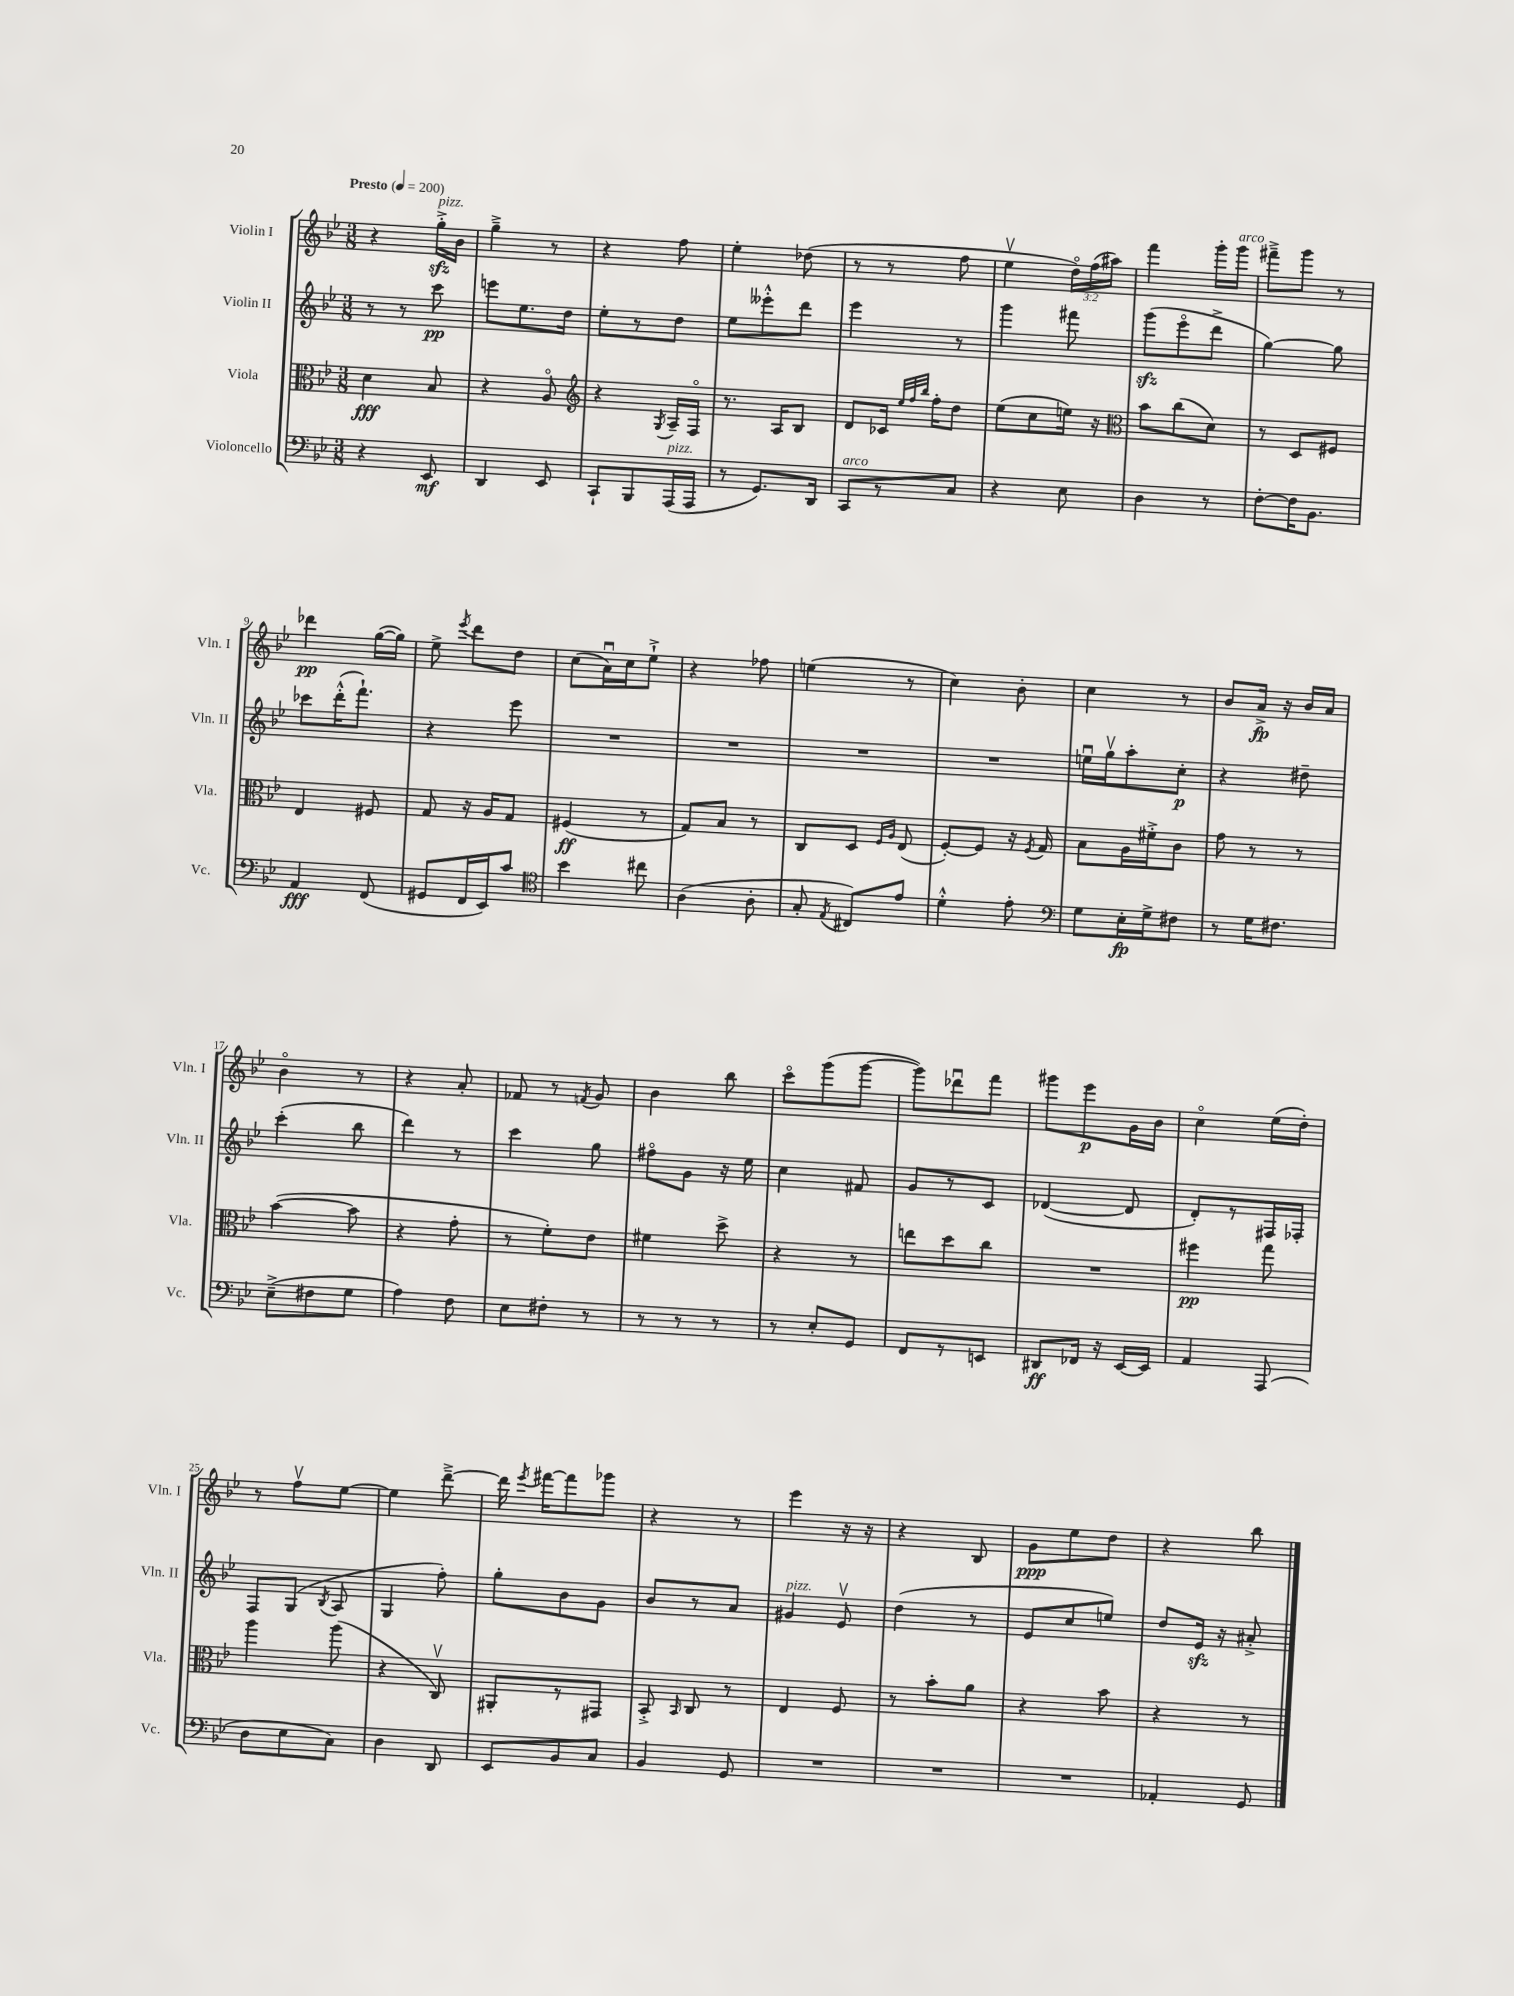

**kern	**dynam	**kern	**dynam	**kern	**dynam	**kern	**dynam
*part4	*part4	*part3	*part3	*part2	*part2	*part1	*part1
*staff4	*staff4	*staff3	*staff3	*staff2	*staff2	*staff1	*staff1
*I"Violoncello	*	*I"Viola	*	*I"Violin II	*	*I"Violin I	*
*I'Vc.	*	*I'Vla.	*	*I'Vln. II	*	*I'Vln. I	*
*clefF4	*	*clefC3	*	*clefG2	*	*clefG2	*
*k[b-e-]	*	*k[b-e-]	*	*k[b-e-]	*	*k[b-e-]	*
*M3/8	*	*M3/8	*	*M3/8	*	*M3/8	*
*MM200	*	*MM200	*	*MM200	*	*MM200	*
=1	=1	=1	=1	=1	=1	=1	=1
!	!	!	!	!	!	!LO:TX:a:B:t=Presto	!
4r	.	4d\	fff	8r	.	4r	.
.	.	.	.	8r	.	.	.
!	!	!	!	!	!	!LO:TX:a:i:t=pizz.	!
8EE-/	mf	8B-/	.	8ccc\	pp	16ggzz'^\LL	.
.	.	.	.	.	.	16b-\JJ	.
=2	=2	=2	=2	=2	=2	=2	=2
4DD/	.	4r	.	8eeen\L	.	4gg~^\	.
.	.	.	.	8.ee-\	.	.	.
8EE-/	.	8A/	.	.	.	8r	.
.	.	.	.	16dd\Jk	.	.	.
=3	=3	=3	=3	=3	=3	=3	=3
*	*	*clefG2	*	*	*	*	*
8CC`/L	.	4r	.	8ee-'\L	.	4r	.
8BBB-/	.	.	.	8r	.	.	.
.	.	8qG/	.	.	.	.	.
!LO:TX:a:i:t=pizz.	!	!	!	!	!	!	!
(16AAA/L	.	16A~/LL	.	8dd\J	.	8ff\	.
16AAA/JJ	.	16F/JJ	.	.	.	.	.
=4	=4	=4	=4	=4	=4	=4	=4
8r	.	8.r	.	8ee-\L	.	4ee-'\	.
8.GG/L)	.	.	.	8eee--X'^^\	.	.	.
.	.	16A/KL	.	.	.	.	.
.	.	8B-/J	.	8ddd\J	.	(8dd-X\	.
16DD/Jk	.	.	.	.	.	.	.
=5	=5	=5	=5	=5	=5	=5	=5
!LO:TX:a:i:t=arco	!	!	!	!	!	!	!
8CC/L	.	8d/L	.	4eee-\	.	8r	.
8r	.	16c-X/Jk	.	.	.	8r	.
.	.	32qqee-/LLL	.	.	.	.	.
.	.	32qqff/	.	.	.	.	.
.	.	32qqbb-/JJJ	.	.	.	.	.
.	.	16ff'\KL	.	.	.	.	.
8C/J	.	8dd\J	.	8r	.	8ff\	.
=6	=6	=6	=6	=6	=6	=6	=6
4r	.	(8ee-\L	.	4ggg\	.	4ee-v\	.
.	.	8cc\	.	.	.	.	.
8E-\	.	16een\Jk)	.	8fff#X\	.	24dd\LL)	.
.	.	.	.	.	.	(24ff\	.
.	.	16r	.	.	.	.	.
.	.	.	.	.	.	24aa#X\JJ)	.
=7	=7	=7	=7	=7	=7	=7	=7
*	*	*clefC3	*	*	*	*	*
4D\	.	8b-\L	.	(8gggzz\L	.	4fff\	.
.	.	(8cc\	.	8eee-\	.	.	.
8r	.	8d\J)	.	8ddd^\J	.	16ggg'\LL	.
!	!	!	!	!	!	!LO:TX:a:i:t=arco	!
.	.	.	.	.	.	16ggg\JJ	.
=8	=8	=8	=8	=8	=8	=8	=8
[8F'\L	.	8r	.	[4gg\)	.	8fff#X~^\L	.
16F\K]	.	8D/L	.	.	.	8ggg\J	.
8.BB-\J	.	.	.	.	.	.	.
.	.	8F#X/J	.	8gg\]	.	8r	.
!!LO:LB:g=z
=9	=9	=9	=9	=9	=9	=9	=9
4AA/	fff	4E-/	.	8ccc-X\L	.	4ddd-X\	pp
.	.	.	.	(16ddd'^^\K	.	.	.
.	.	.	.	8.fff`\J)	.	.	.
(8FF/	.	8F#X/	.	.	.	([16gg\LL	.
.	.	.	.	.	.	16gg\JJ])	.
=10	=10	=10	=10	=10	=10	=10	=10
8GG#X/L	.	8G/	.	4r	.	8ee-^\	.
.	.	.	.	.	.	8qeee-/	.
16FF/L	.	16r	.	.	.	8ddd\L	.
16EE-/J)	.	16A/KL	.	.	.	.	.
8c/J	.	8G/J	.	8eee-\	.	8dd\J	.
=11	=11	=11	=11	=11	=11	=11	=11
*clefC4	*	*	*	*	*	*	*
4b-\	.	(4F#X/	ff	4.r	.	(8cc\L	.
.	.	.	.	.	.	16au\L)	.
.	.	.	.	.	.	16cc\J	.
8cc#X\	.	8r	.	.	.	8ee-`^\J	.
=12	=12	=12	=12	=12	=12	=12	=12
(4A\	.	8G/L)	.	4.r	.	4r	.
.	.	8B-/J	.	.	.	.	.
8A'\	.	8r	.	.	.	8ff-X\	.
=13	=13	=13	=13	=13	=13	=13	=13
8G'/	.	8C/L	.	4.r	.	(4een\	.
8qE-/	.	.	.	.	.	.	.
8C#X/L)	.	8D/J	.	.	.	.	.
.	.	16qqF/LL	.	.	.	.	.
.	.	16qqA/JJ	.	.	.	.	.
8e-/J	.	(8E-/	.	.	.	8r	.
=14	=14	=14	=14	=14	=14	=14	=14
4d'^^\	.	[8F'/L)	.	4.r	.	4cc\)	.
.	.	8F/J]	.	.	.	.	.
8e-'\	.	16r	.	.	.	8b-'\	.
.	.	8qF/	.	.	.	.	.
.	.	16G/	.	.	.	.	.
=15	=15	=15	=15	=15	=15	=15	=15
*clefF4	*	*	*	*	*	*	*
8G\L	.	8B-\L	.	16eenu\LL	.	4cc\	.
.	.	.	.	16ggv\J	.	.	.
16E-'\L	fp	16A\L	.	8aa'\	.	.	.
16G^\J	.	16f#X'^\J	.	.	.	.	.
8F#X\J	.	8c\J	.	8cc'\J	p	8r	.
=16	=16	=16	=16	=16	=16	=16	=16
8r	.	8g\	.	4r	.	8b-/L	.
16G\KL	.	8r	.	.	.	16a^/Jk	fp
8.F#X\J	.	.	.	.	.	16r	.
.	.	8r	.	8dd#X~\	.	16b-/LL	.
.	.	.	.	.	.	16a/JJ	.
!!LO:LB:g=z
=17	=17	=17	=17	=17	=17	=17	=17
(8E-~^\L	.	([4b-\	.	(4ccc'\	.	4b-\	.
8F#X\	.	.	.	.	.	.	.
8G\J	.	8b-\]	.	8bb-\	.	8r	.
=18	=18	=18	=18	=18	=18	=18	=18
4A\)	.	4r	.	4ddd\)	.	4r	.
8F\	.	8g'\	.	8r	.	8a'/	.
=19	=19	=19	=19	=19	=19	=19	=19
8E-\L	.	8r	.	4ccc\	.	8f-X/	.
8F#X'\J	.	8f'\L)	.	.	.	8r	.
.	.	.	.	.	.	8qfn/	.
8r	.	8e-\J	.	8gg\	.	8g/	.
=20	=20	=20	=20	=20	=20	=20	=20
8r	.	4f#X\	.	8ff#X\L	.	4b-\	.
8r	.	.	.	8g\J	.	.	.
8r	.	8dd^\	.	16r	.	8bb-\	.
.	.	.	.	16ee-\	.	.	.
=21	=21	=21	=21	=21	=21	=21	=21
8r	.	4r	.	4cc\	.	8ccc\L	.
8E-'/L	.	.	.	.	.	(8ggg\	.
8GG/J	.	8r	.	8f#X/	.	[8ggg\J	.
=22	=22	=22	=22	=22	=22	=22	=22
8FF/L	.	8een\L	.	8g/L	.	8ggg\L])	.
8r	.	8dd\	.	8r	.	8ddd-Xu\	.
8EEn/J	.	8cc\J	.	8c/J	.	8fff\J	.
=23	=23	=23	=23	=23	=23	=23	=23
8DD#X/L	ff	4.r	.	([4d-X/	.	8ggg#X\L	.
16FF-X/Jk	.	.	.	.	.	8eee-\	p
16r	.	.	.	.	.	.	.
[16EE-/LL	.	.	.	8d-/]	.	16g\L	.
16EE-/JJ]	.	.	.	.	.	16b-\JJ	.
=24	=24	=24	=24	=24	=24	=24	=24
4AA/	.	4ff#X\	pp	8d'/L)	.	4cc\	.
.	.	.	.	8r	.	.	.
(8AAA/	.	8gg\	.	16F#X/L	.	(16ee-\LL	.
.	.	.	.	16F-X'/JJ	.	16dd'\JJ)	.
!!LO:LB:g=z
=25	=25	=25	=25	=25	=25	=25	=25
8D\L	.	4aa\	.	8F/L	.	8r	.
8E-\	.	.	.	(8G/J	.	8ffv\L	.
.	.	.	.	8qB-/	.	.	.
8C\J)	.	(8aa\	.	8A/	.	[8ee-\J	.
=26	=26	=26	=26	=26	=26	=26	=26
4D\	.	4r	.	4G/	.	4ee-\]	.
8DD/	.	8Cv/)	.	8ff'\)	.	[8ddd~^\	.
=27	=27	=27	=27	=27	=27	=27	=27
8EE-/L	.	8AA#X'/L	.	8gg'\L	.	16ddd\]	.
.	.	.	.	.	.	8qeee-/	.
.	.	.	.	.	.	[16fff#X\KL	.
8BB-/	.	8r	.	8b-\	.	8fff#\]	.
8C/J	.	8GG#X/J	.	8g\J	.	8ggg-X\J	.
=28	=28	=28	=28	=28	=28	=28	=28
4BB-/	.	8BB-'^/	.	8b-/L	.	4r	.
.	.	16qqBB-/	.	.	.	.	.
.	.	8C/	.	8r	.	.	.
8GG/	.	8r	.	8a/J	.	8r	.
=29	=29	=29	=29	=29	=29	=29	=29
!	!	!	!	!LO:TX:a:i:t=pizz.	!	!	!
4.r	.	4E-/	.	4g#X/	.	4eee-\	.
.	.	8F/	.	8e-v/	.	16r	.
.	.	.	.	.	.	16r	.
=30	=30	=30	=30	=30	=30	=30	=30
4.r	.	8r	.	(4dd\	.	4r	.
.	.	8b-'\L	.	.	.	.	.
.	.	8a\J	.	8r	.	8B-/	.
=31	=31	=31	=31	=31	=31	=31	=31
4.r	.	4r	.	8e-/L	.	8g\L	ppp
.	.	.	.	8cc/	.	8ee-\	.
.	.	8b-\	.	8een/J)	.	8dd\J	.
=32	=32	=32	=32	=32	=32	=32	=32
4AA-X'/	.	4r	.	8dd/L	.	4r	.
.	.	.	.	16e-zz/Jk	.	.	.
.	.	.	.	16r	.	.	.
8GG/	.	8r	.	8a#X'^/	.	8bb-\	.
==	==	==	==	==	==	==	==
*-	*-	*-	*-	*-	*-	*-	*-
